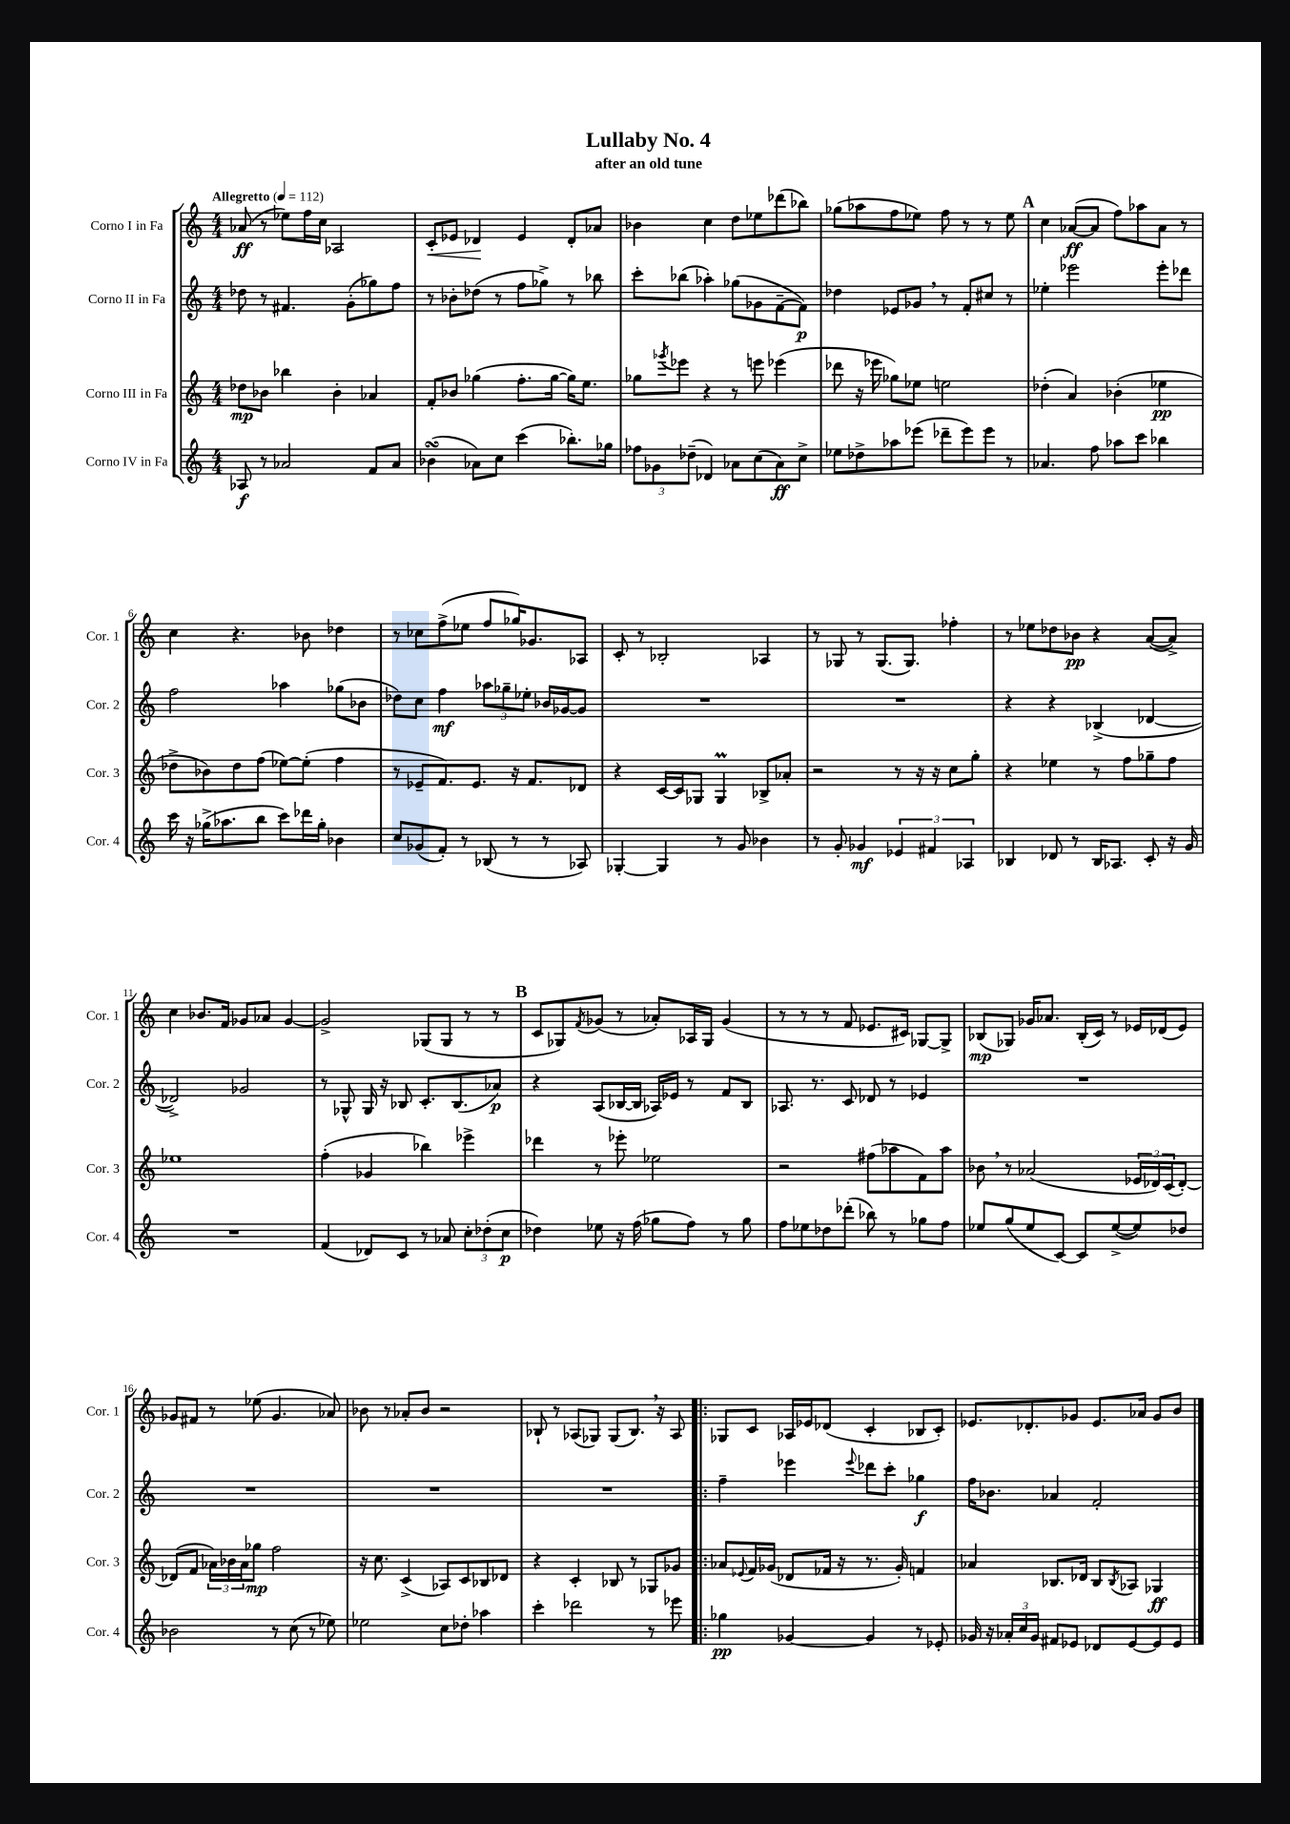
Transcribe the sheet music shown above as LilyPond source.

\header { title = "Lullaby No. 4" subtitle = "after an old tune" }
<<
\new StaffGroup <<
\new Staff = "s0" \with { instrumentName = "Corno I in Fa" shortInstrumentName = "Cor. 1" } {
    \clef treble \key c \major \numericTimeSignature \time 4/4 \tempo "Allegretto" 4 = 112
    aes'8\ff( r8 ees''8) f''16 c''16 aes2 |
    c'8-.\< ees'8 des'4\! ees'4 des'8-. aes'8 |
    bes'4 c''4 d''8 ees''8 des'''8( bes''8) |
    ges''8( aes''8 f''8 ees''8) f''8 r8 r8 ees''8 |
    \mark \markup { \bold "A" } c''4 aes'8~\ff( aes'8 f''8) aes''8 aes'8 r8 |
    c''4 r4. bes'8 des''4 |
    r8 ces''8 f''8->( ees''8 f''8 ges''16) ges'8. aes8 |
    c'8-. r8 bes2-. aes4 |
    r8 ges8 r8 ges8.( ges8.) fes''4-. |
    r8 ees''8 des''8 bes'8\pp r4 a'8~( a'8->) |
    c''4 bes'8. f'16 ges'8 aes'8 ges'4~ |
    ges'2-> ges8( ges8 r8 r8 |
    \mark \markup { \bold "B" } c'8 ges8) \acciaccatura { f'8 } ges'8( r8 aes'8-.) aes16 ges16 ges'4( |
    r8 r8 r8 f'8 ees'8. cis'16) ges8~ ges8-> |
    bes8\mp( ges8) ges'16 aes'8. bes16-.( c'16) r8 ees'16 des'16( ees'8) |
    ges'8 fis'8 r8 ees''8( ges'4. aes'8) |
    bes'8 r8 aes'8-. bes'8 r2 |
    bes8-! r8 aes8( ges8) ges8( bes8.) \breathe r16 aes8 |
    \bar ".|:" ges8 c'8 aes16 ees'16 des'8( c'4-. bes8 c'8-.) |
    ees'8. des'8.-. ges'8 ees'8. aes'16 ges'8 b'8 \bar "|." |
}
\new Staff = "s1" \with { instrumentName = "Corno II in Fa" shortInstrumentName = "Cor. 2" } {
    \clef treble \key c \major \numericTimeSignature \time 4/4
    des''8 r8 fis'4. g'8-.( ges''8) f''8 |
    r8 bes'8-. des''8( r8 f''8 ges''8->) r8 bes''8 |
    c'''8-. bes''8( aes''4-.) ges''8( ges'8 f'8~-- f'8\p) |
    des''4 ees'8 ges'8 \breathe r8 f'8-. cis''8 r8 |
    \mark \markup { \bold "A" } ees''4-. ees'''2 ees'''8-. des'''8 |
    f''2 aes''4 ges''8( bes'8 |
    des''8) c''8 f''4\mf \tuplet 3/2 { aes''8 ges''8-- ees''8-. } bes'16 ges'16~ ges'8 |
    R1 |
    R1 |
    r4 r4 bes4->( des'4~ |
    des'2->) ges'2 |
    r8 ges8-^ ges16 r16 bes8 c'8.-. bes8.( aes'8\p) |
    \mark \markup { \bold "B" } r4 a8( bes16~ bes16 aes16) ees'16 r8 f'8 bes8 |
    aes8. r8. c'8 des'8 r8 ees'4 |
    R1 |
    R1 |
    R1 |
    R1 |
    \bar ".|:" f''4-- ees'''4 \appoggiatura { ees'''8 } des'''8 c'''8-. ges''4\f |
    f''16 bes'8. aes'4 f'2-. \bar "|." |
}
\new Staff = "s2" \with { instrumentName = "Corno III in Fa" shortInstrumentName = "Cor. 3" } {
    \clef treble \key c \major \numericTimeSignature \time 4/4
    des''8\mp bes'8 bes''4 bes'4-. aes'4 |
    f'8-. bes'8 ges''4( f''8.-. ges''16~ ges''16) e''8. |
    ges''8 \acciaccatura { ges'''8 } ees'''8 r4 r8 e'''8 ees'''4( |
    des'''8 r16 ees'''16 ges''8) ees''8 e''2 |
    \mark \markup { \bold "A" } des''4-.( a'4) bes'4-.( ees''4\pp |
    des''8-> bes'8) des''8 f''8( ees''8~) ees''8-.( f''4 |
    r8 ees'8-- f'8.) ees'8. r16 f'8. des'8 |
    r4 c'16~ c'16 ges8 ges4\prall bes8-> aes'8-. |
    r2 r8 r16 r16 c''8 g''8-. |
    r4 ees''4 r8 f''8 ges''8-- f''8 |
    ees''1 |
    f''4-.( ges'4 bes''4) ees'''4-> |
    \mark \markup { \bold "B" } des'''4 r8 ees'''8-. ees''2 |
    r2 fis''8( aes''8 f'8) aes''8 |
    bes'8 \breathe r8 aes'2( \tuplet 3/2 { ees'16 des'16) c'16( } des'8~-.) |
    des'8( f'8 \tuplet 3/2 { aes'16) bes'16 aes'16 } ges''8\mp f''2 |
    r16 c''8. c'4->( aes8) c'8 bes8 des'8 |
    r4 c'4-. bes8 r8 ges8 ges'8 |
    \bar ".|:" aes'8 \appoggiatura { ees'8 } f'16 ges'16( des'8 fes'16 r16 r8. ges'16-.) f'4 |
    aes'4 bes8. des'16 bes8 \acciaccatura { bes8 } aes8 ges4\ff \bar "|." |
}
\new Staff = "s3" \with { instrumentName = "Corno IV in Fa" shortInstrumentName = "Cor. 4" } {
    \clef treble \key c \major \numericTimeSignature \time 4/4
    aes8\f r8 aes'2 f'8 aes'8 |
    bes'4\turn( aes'8) c''8 c'''4( bes''8.-.) ges''16 |
    \tuplet 3/2 { fes''8 ges'8 des''8--( } des'4) aes'8 c''8( aes'8\ff) c''8-> |
    ees''8 des''8-> aes''8 ees'''8( des'''8-- ees'''8) ees'''8 r8 |
    \mark \markup { \bold "A" } aes'4. f''8 aes''8 c'''8 bes''4 |
    c'''16 r16 ges''16->( aes''8. b''8 c'''8) des'''16 ges''16-. bes'4 |
    c''8 ges'8( f'8-.) r8 bes8( r8 r8 aes8) |
    ges4~-. ges4 r8 g'8 bes'4 |
    r8 g'8-. ges'4\mf \tuplet 3/2 { ees'4 fis'4 aes4 } |
    bes4 des'8 r8 bes16 aes8. c'8-. r16 g'16 |
    R1 |
    f'4( des'8) c'8 r8 aes'8 \tuplet 3/2 { c''8-. des''8-.( c''8\p } |
    \mark \markup { \bold "B" } des''4) ees''8 r16 f''16( ges''8 f''8) r8 ges''8 |
    f''8 ees''8 des''8 des'''8-.( bes''8) r8 ges''8 f''8 |
    ees''8 g''8( ees''8 c'8~) c'8 ees''8~->( ees''8) des''8 |
    bes'2 r8 c''8( r8 ees''8) |
    ees''2 c''8 des''8-. aes''4 |
    c'''4-. des'''2 r8 ees'''8 |
    \bar ".|:" ges''4\pp ges'4~ ges'4 r8 ees'8-. |
    ges'16 r16 \tuplet 3/2 { aes'16-. c''16 ges'16 } fis'8 ees'8 des'8 ees'8~ ees'8 ees'8 \bar "|." |
}
>>
>>
